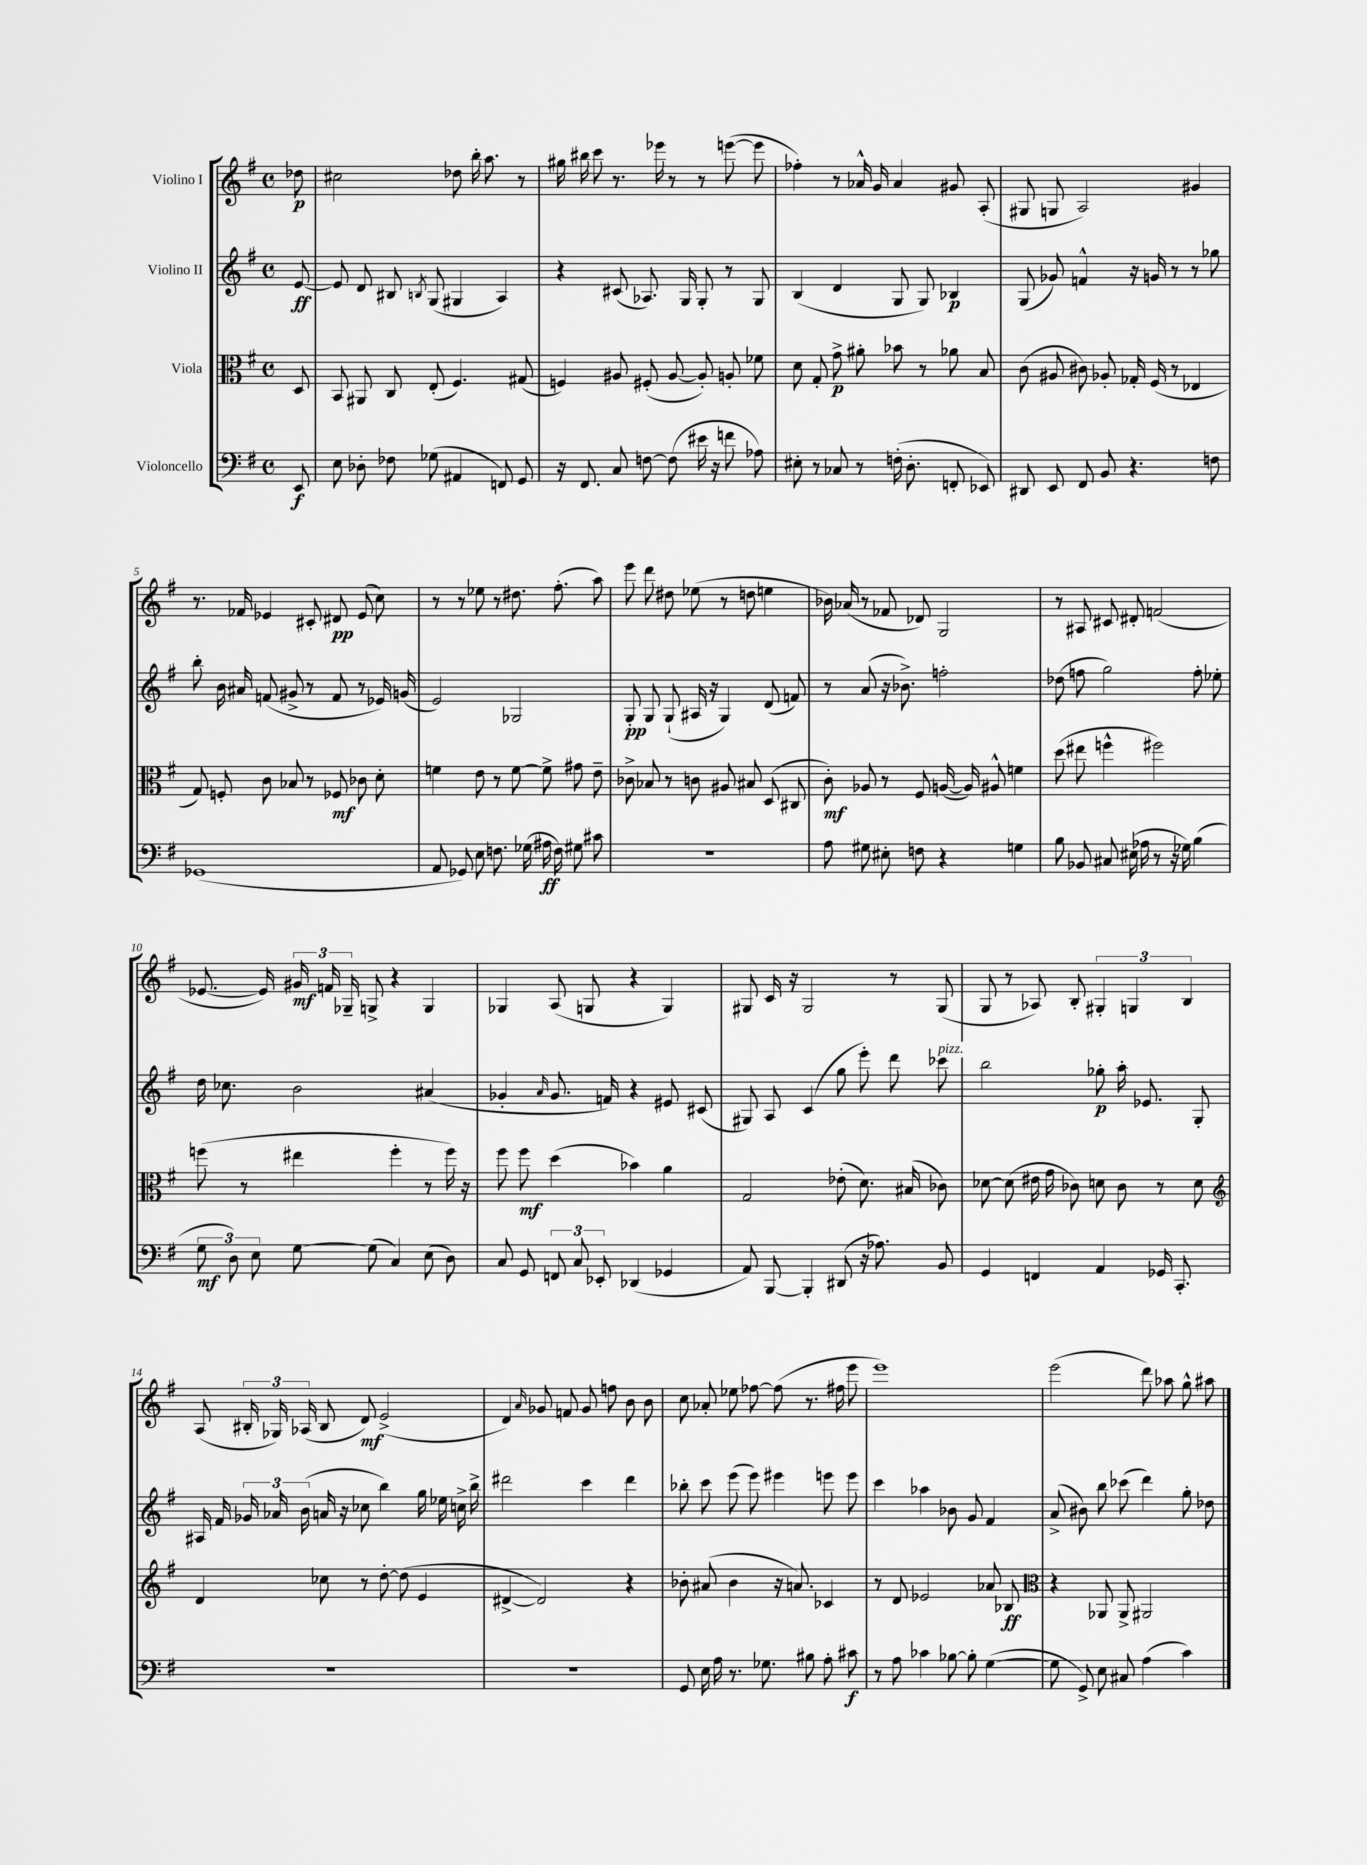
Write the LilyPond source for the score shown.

<<
\new StaffGroup <<
\new Staff = "s0" \with { instrumentName = "Violino I" } {
    \clef treble \key g \major \defaultTimeSignature \time 4/4 \partial 8
    \autoBeamOff des''8\p |
    cis''2 des''8 b''16-. a''8. r8 |
    gis''16 bis''16 c'''8 r8. ees'''16 r8 r8 e'''8~( e'''8 |
    fes''4-.) r8 aes'16-^ g'16 aes'4 gis'8 a8-.( |
    gis8 g8 a2) gis'4 |
    r8. fes'16 ees'4 cis'8-. dis'8\pp ees'8( c''8) |
    r8 r8 ees''8 r8 dis''8. fis''8.-.( a''8) |
    e'''8 d'''8 dis''8 ees''8( r8 d''8 e''4 |
    bes'16) aes'16( r8 fes'8 des'8) g2 |
    r8 ais8 cis'8 dis'8-. f'2( |
    ees'8.~ ees'16) \tuplet 3/2 { gis'16\mf f'16 ges16-- } g8-> r4 g4 |
    ges4 a8( g8 r4 g4) |
    gis8 c'16 r16 gis2 r8 gis8( |
    g8 r8 aes8) b8-. \tuplet 3/2 { gis4-. g4 b4 } |
    a8( \tuplet 3/2 { bis16-. ges16) aes16( } bis8 d'8\mf) e'2->( |
    d'4) \grace { a'16 } ges'8 f'8 ges'8 f''8 b'8 b'8 |
    c''8 aes'8-. ees''8 fes''8~ fes''8( r8. fis''16 e'''8 |
    e'''1) |
    e'''2( d'''8) aes''8 g''8-^ ais''8 \bar "|." |
}
\new Staff = "s1" \with { instrumentName = "Violino II" } {
    \clef treble \key g \major \defaultTimeSignature \time 4/4 \partial 8
    \autoBeamOff e'8~\ff |
    e'8 d'8 bis8 \acciaccatura { b8 } g8( gis4 a4) |
    r4 cis'8( aes8.) g16 g8-. r8 g8 |
    b4( d'4 g8 g8) bes4\p |
    g8( ges'8) f'4-^ r16 g'16 r8 r8 ges''8 |
    b''8-. b'16 ais'16 f'8( gis'8-> r8 f'8 r8 ees'16) g'16( |
    e'2) ges2 |
    g8-.\pp g8 g8-!( ais16 r16 g4) d'8( f'8) |
    r8 a'8( r16 bes'8.->) f''2-. |
    des''8( f''8 g''2) f''8-. ees''8-. |
    d''16 ces''8. b'2 ais'4( |
    ges'4-. \grace { a'16 } ges'8. f'16) r4 eis'8 cis'8( |
    gis8) a8 c'4( g''8 e'''8-.) d'''8 ces'''8^\markup { \italic "pizz." } |
    b''2 ges''8-.\p a''16-. ees'8. g8-. |
    ais16 fis'16 \tuplet 3/2 { ges'16 aes'16 b'16( } a'16 r16 ces''8 b''4) g''16 ees''16 c''16-> b''16-> |
    dis'''2 c'''4 dis'''4 |
    bes''8-. c'''8 e'''8( e'''8) eis'''4 e'''8 e'''8 |
    c'''4 aes''4 bes'8 g'8 fis'4 |
    a'8->( bis'8) b''8 ces'''8( d'''4) g''8-. des''8 \bar "|." |
}
\new Staff = "s2" \with { instrumentName = "Viola" } {
    \clef alto \key g \major \defaultTimeSignature \time 4/4 \partial 8
    \autoBeamOff d8 |
    b,8 ais,8 c8 e8-.( fis4.) gis8( |
    f4) ais8 fis8-.( ais8~ ais8-.) a8-. fes'8 |
    d'8 g8-. g'8->\p ais'8-. bes'8 r8 aes'8 b8 |
    c'8( ais8 cis'8) aes8-. ges16-. fis16( r8 ees4 |
    g8) f8-. c'8 bes8 r8 fes8\mf ces'8 d'8-. |
    f'4 e'8 r8 f'8~ f'8-> gis'8 e'8-- |
    ces'8-> bes8 r8 c'8 ais8 bis8 d8( cis8 |
    c'8-.\mf) aes8 r8 fis8 a16~( a16) ais8-^ f'4 |
    d''8( eis''8 f''4-^ fis''2) |
    f''8( r8 eis''4 f''4-. r8 f''16) r16 |
    fis''8 fis''8\mf d''4( bes'4) a'4 |
    g2 ees'8-.( d'8.) bis16( ces'8) |
    des'8~ des'8( eis'16 g'16 ces'8) d'8 ces'8 r8 d'8 |
    \clef treble d'4 ces''8 r8 d''8~-. d''8( e'4 |
    dis'4~-> dis'2) r4 |
    bes'8-. ais'8( bes'4 r16 a'8.) ces'4 |
    r8 d'8 ees'2 aes'8 bes8\ff |
    \clef alto r4 aes,8 aes,8-> ais,2 \bar "|." |
}
\new Staff = "s3" \with { instrumentName = "Violoncello" } {
    \clef bass \key g \major \defaultTimeSignature \time 4/4 \partial 8
    \autoBeamOff e,8\f |
    e8 des8-. fes8 ges8( ais,4 f,8) g,8 |
    r16 fis,8. c8 f8~ f8( eis'16 r16 f'8 aes8) |
    eis8-. r8 ces8 r8 f16-.( d8.-. f,8-. ees,8) |
    dis,8 e,8 fis,8 b,8 r4. f8 |
    ges,1( |
    a,8 ges,8) e8 f8. ges16( ais16\ff f16) gis8 cis'8 |
    R1 |
    a8 gis8 eis8-. f8 r4 g4 |
    b8 bes,8 cis8 eis16( aes16 r8 r16 ges16) b4( |
    \tuplet 3/2 { g8\mf d8) e8 } g8~ g8( c4) e8( d8) |
    c8 g,8 \tuplet 3/2 { f,8 c8 ees,8-. } des,4( ges,4 |
    a,8) b,,8~ b,,4-. dis,8( r16 aes8.) b,8 |
    g,4 f,4 a,4 ges,16 c,8.-. |
    R1 |
    R1 |
    g,8 e16 a16 r8. ges8. bis8 a8-. cis'8\f |
    r8 a8 ces'4 bes8~ bes8-. g4~( |
    g8 g,8->) e8 cis8 a4( c'4) \bar "|." |
}
>>
>>
